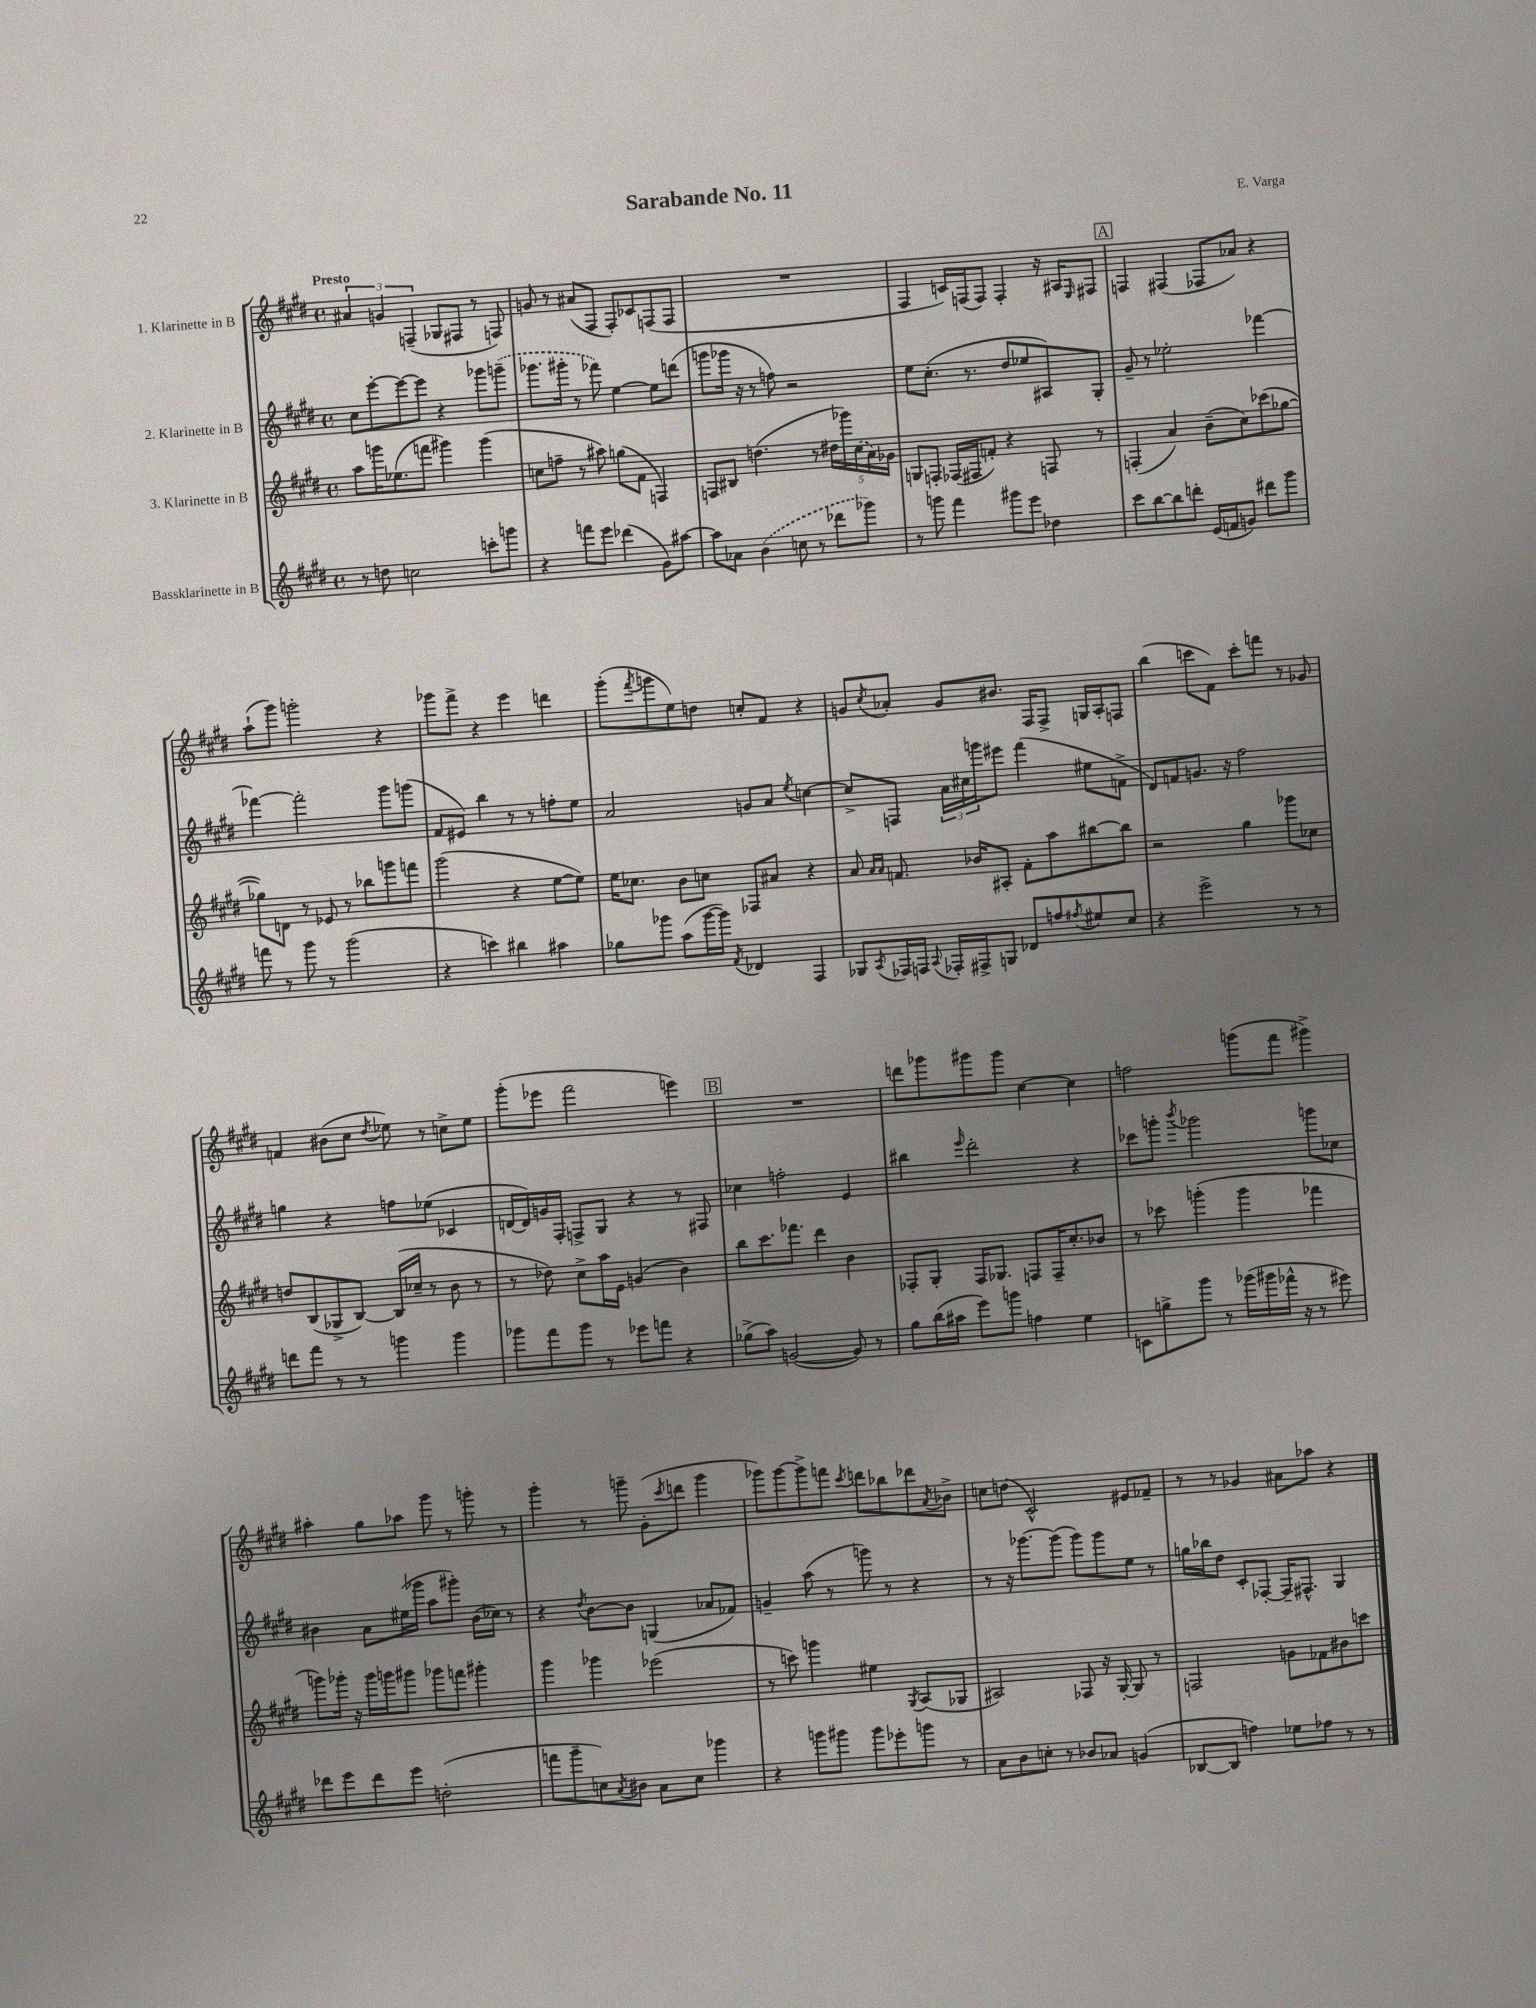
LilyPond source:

\header { title = "Sarabande No. 11" composer = "E. Varga" }
<<
\new StaffGroup <<
\new Staff = "s0" \with { instrumentName = "1. Klarinette in B" } {
    \clef treble \key e \major \defaultTimeSignature \time 4/4 \tempo "Presto"
    \tuplet 3/2 { ais'4 g'4 f4--( } ges8 fis8 r8 f8) |
    g'8 r8 ais'8( fis8 fis8-.) ces'8 f8( f8 |
    R1 |
    fis4 c'16) f16( f8) f4-. r16 ais16 \grace { e16 } fis8 |
    \mark \markup { \box "A" } f4 fis4( fes8 aes'8) r4 |
    a''8-!( gis'''8) g'''2-. r4 |
    ges'''8 fis'''8-> r4 e'''4 d'''4 |
    gis'''8-.( \acciaccatura { fis'''8 } g'''8 e''8) d''8 c''8-. fis'8 r4 |
    g'8 \acciaccatura { cis''8 } aes'8-. g'8 bis'8. fis16 fis8-> g16 a16-. f8 |
    b''4( c'''8 fis'8) c'''8-. f'''8 r8 ges'8 |
    f'4 bis'8( cis''8 \acciaccatura { dis''8 } ees''8) r8 c''8-> ees''8 |
    gis'''8-.( ees'''8 fis'''2 e'''4) |
    \mark \markup { \box "B" } R1 |
    d'''8 ges'''8 gis'''8 gis'''8 cis''4~ cis''4 |
    f''2 g'''8( fis'''8 gis'''4->) |
    ais''4-. gis''8 aes''8 gis'''8 r8 g'''8-. r8 |
    gis'''4-. r8 g'''8-- gis'8-.( \acciaccatura { cis'''8 } d'''8 g'''4 |
    ges'''8) ges'''8~ ges'''8-> f'''8 \acciaccatura { cis'''8 } d'''8 bes''8 des'''8 \acciaccatura { a'8 } bes'8-> |
    c''8 d''8( cis'2-^) eis'8 fes'8-- |
    r8 r8 ges'4 ais'8 aes''8 r4 \bar "|." |
}
\new Staff = "s1" \with { instrumentName = "2. Klarinette in B" } {
    \clef treble \key e \major \defaultTimeSignature \time 4/4
    cis''8 e'''8~-. e'''8~ e'''8 r4 ges'''8 \once \slurDashed g'''8--( |
    ges'''8. gis'''16-. r8 fes'''8) e''4~ e''8 d'''8( |
    g'''8 ges'''16 r16 r8 f''8) r2 |
    e''8 cis''8.-.( r8. dis''8 ees''8 ais8) gis8-. |
    \mark \markup { \box "A" } gis'8-- r8 ees''2-. fes'''4~ |
    fes'''4~ fes'''2-. gis'''8 g'''8( |
    fis'8 eis'8) b''4 r8 r8 f''8-. e''8 |
    a'2 g'8 a'8 \acciaccatura { e''8 } c''4~ |
    c''8-> f8 \tuplet 3/2 { a'16 cis''16 g'''16 } eis'''8 fis'''4( eis''8 f'8-> |
    dis'8) f'8 g'8. r16 fis''2 |
    g''4 r4 f''8 ees''8( ces'4 |
    d'16~ d'16) g'16 fis16-. f8-> gis8 r4 r8 fis8 |
    \mark \markup { \box "B" } ces''4 f''2-. e'4 |
    bis''4 \grace { e'''16 } dis'''2-. r4 |
    ces'''8 g'''8-. \acciaccatura { b'''8 } ges'''2 g'''8 ces''8 |
    bis'4 a'8 eis''16( ges'''16 a''8 gis'''8-.) bis'16( ces''16) r8 |
    r4 \acciaccatura { dis''8 } b'8~ b'8 g4( aes'8 fes'8) |
    g'4-- a''8( r8 g'''8) r8 r4 |
    r8 r16 ges'''8.~ ges'''8( ges'''8) ges'''8 e''8 r8 |
    g''16 bes''16 dis''8 cis'8-. fes8~-. fes16-- fis8.-^ gis4 \bar "|." |
}
\new Staff = "s2" \with { instrumentName = "3. Klarinette in B" } {
    \clef treble \key e \major \defaultTimeSignature \time 4/4
    a''8 g'''16 ees''8.( f'''8 gis'''4) gis'''4( |
    c''8 f''8-- r8 ais''8) g''8( fis'8 f4) |
    f8 bis8 d''4.( r8 \tuplet 5/4 { dis''16 ges'''16) \once \slurDashed cis''16( a'16) ges'16 } |
    g8 f8-. fes16( fis16 f'8-.) r4 f8 r8 |
    \mark \markup { \box "A" } f4-.( a'4) b'8--( cis''8) ces'''8( ges''8~ |
    ges''8) d'8 r8 ees'8 r8 bes''8 g'''8 f'''8 |
    gis'''2( r4 e''8~ e''8) |
    e''16 ces''8. b'8 c''8 fes8 ais'8 r4 |
    a'8 \grace { a'16 a'16 } f'8. bes'16 ais8-. f'8-. a''8 bis''8~ bis''8 |
    r2 gis''4 ges'''8 ces''8 |
    d''8 b8( ges8-> b8~) b16( ces''16-- r8 b'8 r8 |
    r8 des''8) cis''8-> a''16 e'16 g'4( b'4) |
    \mark \markup { \box "B" } b''8 cis'''8. fes'''8. dis'''4 b'4 |
    fes8-. gis8-. fes16 ges8. f8 f16-- cis''8.-. bes'8 |
    r8 ces'''8 g'''4-.( g'''4 fes'''4 |
    g'''8) ges'''16-. r16 ges'''16 g'''16 gis'''8 ges'''8 f'''8 gis'''4-. |
    gis'''4 ges'''4 ees'''2( |
    r8 c'''8) g'''4 eis''4 \acciaccatura { gis8 } a8( ges8 |
    ais2) fes8 r16 gis16~-. gis8 r8 |
    f2 g'8 fes'8 bis'8 c'''8 \bar "|." |
}
\new Staff = "s3" \with { instrumentName = "Bassklarinette in B" } {
    \clef treble \key e \major \defaultTimeSignature \time 4/4
    r8 d''8 c''2 c'''8-. g'''8 |
    r4 f'''8 e'''8 des'''4( gis'8) ais''8~ |
    ais''8 aes'8 \once \slurDashed b'4( c''8 r8 des'''8 ges'''8) |
    r8 g'''8 fis'''4 gis'''8 e'''8 des''4 |
    \mark \markup { \box "A" } cis'''8 b''8~ b''8 d'''8-. e'16( f'16 g'8) dis'''8 gis'''8 |
    f'''8 r8 gis'''8 r8 gis'''2( |
    r4 c'''4) bis''4 ais''4 |
    ges''8 ges'''8 a''8( ges'''16~ ges'''16) \acciaccatura { fis'8 } des'4 fis4 |
    ges8 \acciaccatura { a8 } fes16 f16 \appoggiatura { a8 } fes16-. fis16-> g8 des'8 f''8 \acciaccatura { fis''8 } eis''8 cis''8 |
    r4 e'''2-> r8 r8 |
    d'''8 fis'''8 r8 r8 g'''4 g'''4 |
    ges'''8 fis'''8 ges'''8 r8 ees'''8 f'''8 r4 |
    \mark \markup { \box "B" } ges''8->( a''8) g'2~( g'8) r8 |
    gis''8 b''16( ais''16 e'''8) g'''8 f''4 e''4 |
    c'8 g''8-> gis'''8 r8 ges'''16( gis'''16 fes'''16-^ r16 r8 eis'''8) |
    des'''8 e'''8 des'''8 e'''8 d''2-.( |
    f'''8 gis'''8-- c''8) \acciaccatura { a'8 } bis'8 a'8 c''8 ges'''4 |
    r4 g'''8 gis'''8 gis'''8 ees'''8-. g'''8 r8 |
    a'8 b'8 c''8-. r8 bes'8 aes'8 g'4( |
    bes8~ bes8 f''4) ees''8 fes''8 r8 r8 \bar "|." |
}
>>
>>
\layout { \context { \Score \remove "Bar_number_engraver" } }
